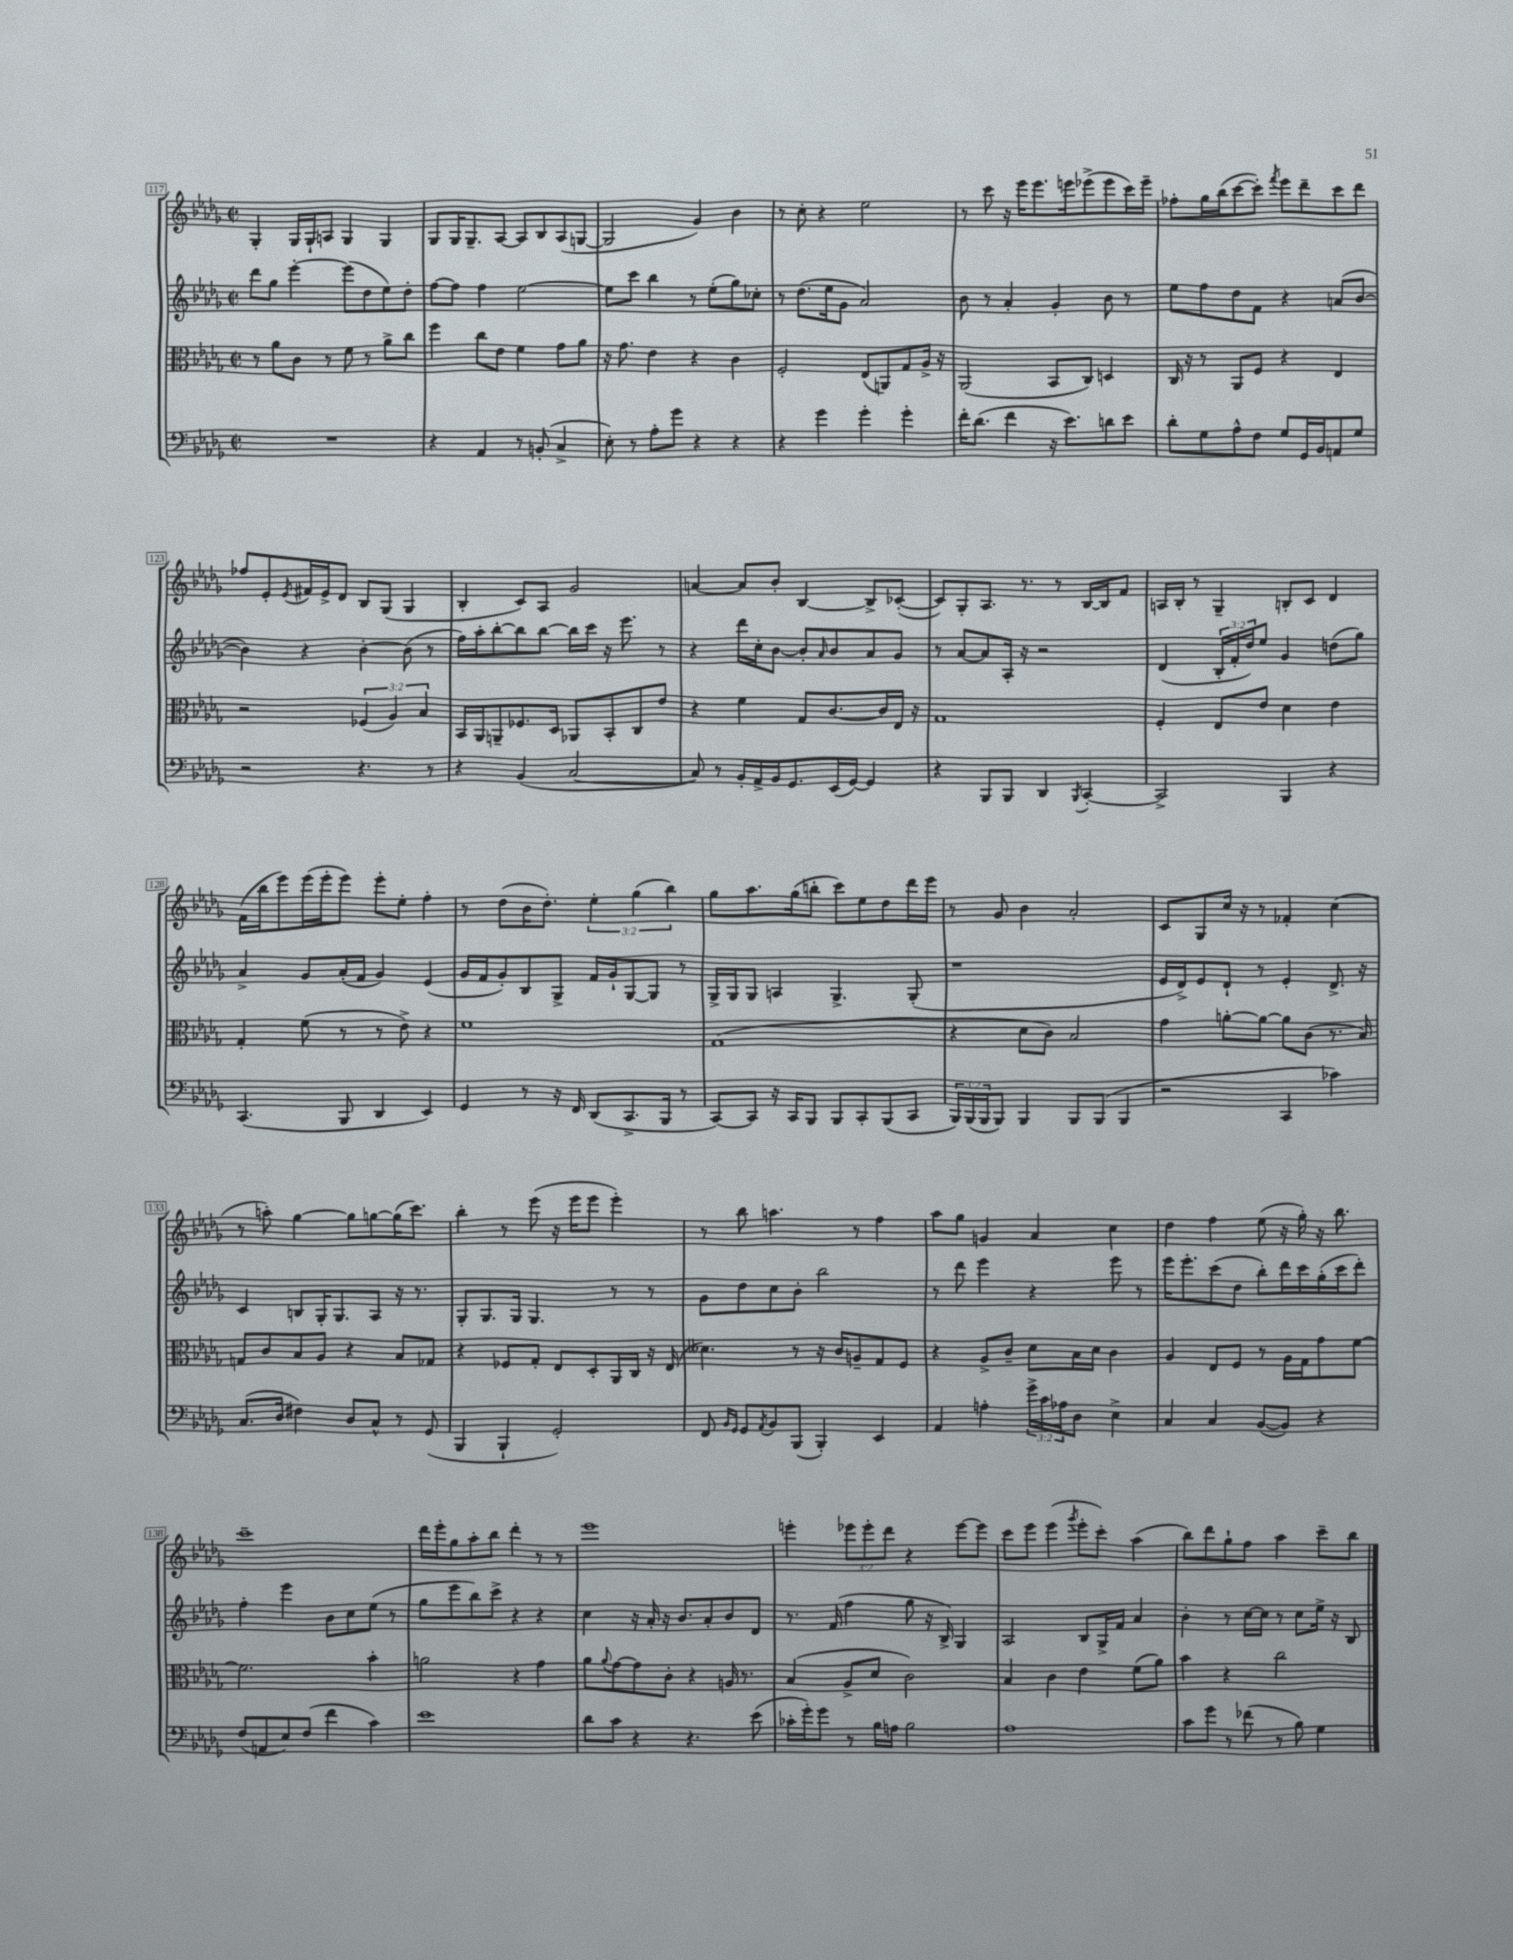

**kern	**kern	**kern	**kern
*part4	*part3	*part2	*part1
*staff4	*staff3	*staff2	*staff1
*clefF4	*clefC3	*clefG2	*clefG2
*k[b-e-a-d-g-]	*k[b-e-a-d-g-]	*k[b-e-a-d-g-]	*k[b-e-a-d-g-]
*M2/2	*M2/2	*M2/2	*M2/2
*met(c|)	*met(c|)	*met(c|)	*met(c|)
=117	=117	=117	=117
1r	8r	8ddd-\L	4G-'/
.	8a-\L	8gg-\J	.
.	8c\J	[4eee-'\	16G-/LL
.	.	.	16G-`/J
.	8r	.	8An/J
.	8f\	(8eee-\L]	4G-/
.	8r	8dd-\	.
.	8a-^\L	8ee-\)	4G-/
.	8cc\J	8dd-'\J	.
=118	=118	=118	=118
4r	4ff\	[8ff\L	8G-/L
.	.	8ff\J]	16G-/K
.	.	.	8.G-~/
4AA-/	8cc\L	4ff\	.
.	8e-\J	.	[8A-/J
8r	4f\	[2ee-\	8A-/L]
(8BBn'/	.	.	8B-/
4C^/	8g-\L	.	(8A-/
.	8a-\J	.	[8Gn/J
=119	=119	=119	=119
8E-'\)	16r	8ee-\L]	2G/]
.	8.g-\	.	.
8r	.	8ccc\J	.
8A-'\L	4e-\	4bb-\	.
8g-\J	.	.	.
4r	4r	8r	4g-/)
.	.	(8ee-'\L	.
4r	4c\	8gg-\)	4b-\
.	.	8cc-X'\J	.
=120	=120	=120	=120
4r	2F'/	8r	8r
.	.	(8.dd-\L	8cc'\
4g-\	.	.	4r
.	.	16ee-\k	.
.	.	8g-\J	.
4g-'\	(8E-/L	2a-/)	2ee-\
.	8AAn/)	.	.
4g-'\	8G-/	.	.
.	16A-^/Jk	.	.
.	16r	.	.
=121	=121	=121	=121
16f'\KL	(2AA-/	8b-\	8r
(8.d-\J	.	.	.
.	.	8r	8ccc\
4f\	.	4a-'/	16r
.	.	.	16eee-\KL
.	.	.	8.eee-\
16r	8BB-/L	4g-'/	.
8.e-\L)	.	.	16eeen\k
.	8C/J)	.	(8eee-X^\
8dn\	4Dn/	8b-\	8eee-\
8e-\J	.	8r	16ccc\L)
.	.	.	16eee-~\JJ
=122	=122	=122	=122
8d-'\L	16C/	8ee-\L	8ff-X'\L
.	16r	.	.
8G-\	8r	8ff\	16gg-\L
.	.	.	(16bb-\J
8A-^^\	8AA-/L	8dd-\	[8ccc\
8F\J	8F/J	8f\J	8ccc'\J])
.	.	.	8qfff/
8G-/L	4r	4r	8eee-\L
16GG-/L	.	.	8ddd-~\
16BB-/J	.	.	.
8AAn/	4E-/	(8an/L	8ccc\
8G-/J	.	[8b-/J	8ddd-\J
!!LO:LB:g=z
=123	=123	=123	=123
2r	2r	4b-\])	8ff-X/L
.	.	.	8e-'/
.	.	.	8qe-/
.	.	4r	16f#X/L
.	.	.	16e-^/J
.	.	.	8d-/J
4.r	(6F-X/	[4b-'\	8B-/L
.	.	.	(8G-/J
.	6A-/)	.	.
.	.	(8b-\]	4G-/
.	6B-/	.	.
8r	.	8r	.
=124	=124	=124	=124
4r	16BB-/LL	16ff\LL)	4B-'/
.	16AA-/J	16aa-'\J	.
.	8AAn~/	[8bb-'\	.
(4BB-/	8.F-X/	8bb-\]	8c/L)
.	.	[8bb-\J	8A-/J
.	16D-/Jk	.	.
[2C/	8AA-X/L	16bb-\LL]	2g-/
.	.	16ccc\JJ	.
.	8BB-'/	16r	.
.	.	8.eee-\	.
.	8C/	.	.
.	8e-/J	8r	.
=125	=125	=125	=125
8C/])	4r	4r	[4an/
8r	.	.	.
16BB-'/LL	4f\	16ddd-\LL	8a/L]
16AA-^/	.	16cc'\J	.
16BB-/J	.	[8b-\J	8b-'/J
8.GG-/	.	.	.
.	8G-/L	8b-'/L]	[4B-/
.	.	16qqa-/	.
(16EE-/L	[8.c/	8b-/	.
[16GG-/JJ)	.	.	.
4GG-/]	.	8a-/	8B-^/L]
.	16c/L]	.	.
.	16E-/JJ	8g-/J	([8c-X'/J
.	16r	.	.
=126	=126	=126	=126
4r	1G-	8r	8c-/L])
.	.	[8a-/L	8G-'/
8BBB-/L	.	8a-/]	8.A-/J
8BBB-/J	.	16A-'/Jk	.
.	.	16r	8.r
4DD-/	.	2r	.
.	.	.	8r
8qBBB-/	.	.	.
[4CC'/	.	.	[16B-/LL
.	.	.	16B-/J]
.	.	.	8f/J
=127	=127	=127	=127
2CC^/]	4F'/	(4d-/	16An/LL
.	.	.	16B-'/JJ
.	.	.	8r
.	8E-/L	24B-'/LL	4G-~/
.	.	24f'/	.
.	.	24dd-/J)	.
.	8e-/J	8ee-/J	.
4BBB-/	4d-\	4g-/	8Bn'/L
.	.	.	8c/J
4r	4e-\	(8ddn\L	4d-/
.	.	8gg-\J)	.
!!LO:LB:g=z
=128	=128	=128	=128
(4.CC/	4G-'/	4a-^/	(16f\LL
.	.	.	16bb-\J
.	.	.	8eee-\)
.	(8f\	8g-/L	(16eee-\L
.	.	.	16eee-'\J
8BBB-/	8r	(16a-'/L	8eee-\J)
.	.	16f/JJ	.
4DD-/	8r	4g-/)	8eee-'\L
.	8e-^\)	.	8ee-'\J
4EE-/)	4r	(4e-/	4ff'\
=129	=129	=129	=129
4GG-/	1f	16g-/LL	8r
.	.	16f/J	.
.	.	8g-'/)	(8dd-\L
8r	.	8B-/	16b-\K
.	.	.	8.dd-'\J)
16r	.	8G-^/J	.
16FF/	.	.	.
(8DD-/L	.	16f/LL	6ee-'\
.	.	16g-`/J	.
8.CC^/	.	[8G-/	.
.	.	.	(6gg-\
.	.	8G-/J]	.
16BBB-/Jk	.	.	.
.	.	.	6bb-\)
8r	.	8r	.
=130	=130	=130	=130
[8CC/L)	(1G-	16G-^/LL	8gg-\L
.	.	16G-/J	.
8CC/J]	.	8G-/J	8.aa-\
16r	.	4An/	.
16CC/KL	.	.	(16gg-\k
8BBB-/J	.	.	8bbn'\J
8BBB-/L	.	4.G-^/	8ccc\L)
8CC'/	.	.	8ee-\
(8BBB-/	.	.	8dd-\
8CC/J	.	(8G-'/	16ddd-\L
.	.	.	16eee-\JJ
=131	=131	=131	=131
24BBB-/LL)	4r	1r	8r
(24BBB-/	.	.	.
24BBB-/J	.	.	.
8BBB-/J)	.	.	8g-/
4BBB-/	8d-\L	.	4b-\
.	8c\J)	.	.
8BBB-/L	2B-/	.	2a-'/
(8BBB-/J	.	.	.
4BBB-/	.	.	.
=132	=132	=132	=132
2r	4g-\	16e-/LL	8c/L
.	.	16d-^/J)	.
.	.	8e-/	8G-/
.	[8an'\L	8d-`/J	16cc/Jk
.	.	.	16r
.	8a\J_	8r	8r
4CC/	8a\L]	4e-'/	4f-X'/
.	(8c\J	.	.
4c-X\)	8.r	8.d-^/	(4cc\
.	16B-/)	16r	.
!!LO:LB:g=z
=133	=133	=133	=133
(8.C/L	8Gn/L	4c/	8r
.	8c/	.	8aan'\)
16D-/Jk	.	.	.
4F#X\)	8B-/	8Bn/L	[4gg-\
.	8A-/J	16G-'/K	.
.	.	8.G-/	.
8D-/L	4r	.	8gg-\L]
8C^^/J	.	8A-/J	[8ggn\
8r	8B-/L	16r	(16gg\K]
.	.	8.r	8.ccc\J)
(8GG-/	8G-X/J	.	.
=134	=134	=134	=134
4BBB-/	4r	8G-'/L	4bb-'\
.	.	8.G-/	.
4BBB-`/	8F-X/L	.	8r
.	.	16G-/Jk	.
.	8G-'/J	4.G-/	(8eee-\
2GG-'/)	8E-/L	.	16r
.	.	.	16eee-\KL
.	8D-'/	.	8eee-\J
.	16AA-/L	8r	4eee-'\)
.	16C/JJ	.	.
.	16r	8r	.
.	(16E-/	.	.
=135	=135	=135	=135
8FF/	4.d--X\)	8g-\L	8r
16qqBB-/LL	.	.	.
16qqGG-/JJ	.	.	.
8GG-/L	.	8dd-\	8bb-\
8qAA-/	.	.	.
8BB-/	.	8cc\	4.aan\
(8BBB-/J	8r	8b-'\J	.
4BBB-'/)	16r	2bb-\	.
.	16c/KL	.	.
.	8An~/	.	8r
4EE-/	8G-/	.	4ff\
.	8F/J	.	.
=136	=136	=136	=136
4AA-/	4r	8r	8aa-\L
.	.	8ddd-\	8gg-\J
4An'\	8A-^/L	4eee-\	4gn/
.	8c~/J	.	.
24g-^\LL	8d-\L	4r	4a-/
24c\	.	.	.
24A-X\J	.	.	.
8D-\J	16B-\L	.	.
.	16d-\JJ	.	.
4E-^\	4c\	8eee-\	4cc\
.	.	8r	.
=137	=137	=137	=137
4C/	4A-/	16eee-\KL	4dd-\
.	.	8.eee-'\	.
4C/	8E-/L	(8ccc\	4ff\
.	8F/J	8dd-\J	.
([8BB-/L	8r	8bb-'\L)	(8ee-\
8BB-/J])	16A-\LL	16ddd-\L	16r
.	16G-\J	16ccc\	16gg-'\)
4r	8g-\	(16gg-'\	16r
.	.	16ccc\J	8.bb-\
.	[8f\J	8ddd-'\J)	.
!!LO:LB:g=z
=138	=138	=138	=138
(8F/L	2.f\]	4ff'\	1ccc~
8AAn/	.	.	.
8E-/)	.	4eee-\	.
(8F/J	.	.	.
4f\	.	8b-\L	.
.	.	8cc\	.
4c\)	4b-'\	(8ee-\J	.
.	.	8r	.
=139	=139	=139	=139
1e-	2an\	8gg-\L	16ddd-\LL
.	.	.	16eee-'\J
.	.	8eee-\	8gg-\
.	.	8bb-\)	8aa-'\
.	.	8ccc^\J	8bb-\J
.	4r	4r	4ddd-'\
.	4g-\	4r	8r
.	.	.	8r
=140	=140	=140	=140
8d-\L	8a-\L	4cc\	1eee-
.	8qqa-/	.	.
8c\J	[8g-\	.	.
4r	8g-\]	16r	.
.	.	16a-'/	.
.	8c'\J	16r	.
.	.	8.b-/L	.
4.r	4r	.	.
.	.	8a-'/	.
.	16An/	8b-/	.
.	8.r	.	.
(8e-\	.	8d-/J	.
=141	=141	=141	=141
16c-X'\LL	(4B-/	8.r	4eeen'\
16g-'\J)	.	.	.
8g-\J	.	.	.
.	.	(16f/	.
8r	8A-^/L	4ff\	12eee-X\L
.	.	.	12eee-'\
16B-\LL	8d-/J	.	.
.	.	.	12ddd-\J
16An\JJ	.	.	.
2B-\	2c\)	8gg-\	4r
.	.	16r	.
.	.	16B-^/)	.
.	.	4G-/	[8eee-\L
.	.	.	8eee-\J]
=142	=142	=142	=142
1A-	4B-/	2A-/	8ccc\L
.	.	.	8eee-\J
.	4c\	.	(4eee-\
.	.	.	8qggg-/
.	4e-\	8B-/L	8eee-'\L
.	.	16G-^/L	8ccc'\J)
.	.	16f/JJ	.
.	(8f\L	4a-/	(4aa-\
.	8a-\J)	.	.
=143	=143	=143	=143
8c\L	4b-\	4b-'\	8bb-\L)
8g-\J	.	.	8ddd-\
8r	4r	8r	8gg-`\
(8f-X\	.	[16cc\LL	8ff\J
.	.	16cc\JJ]	.
8r	2cc\	8r	4aa-\
8B-\)	.	8cc\L	.
4G-\	.	16ee-^\Jk	8ccc~\L
.	.	16r	.
.	.	8B-/	8bb-\J
==	==	==	==
*-	*-	*-	*-
